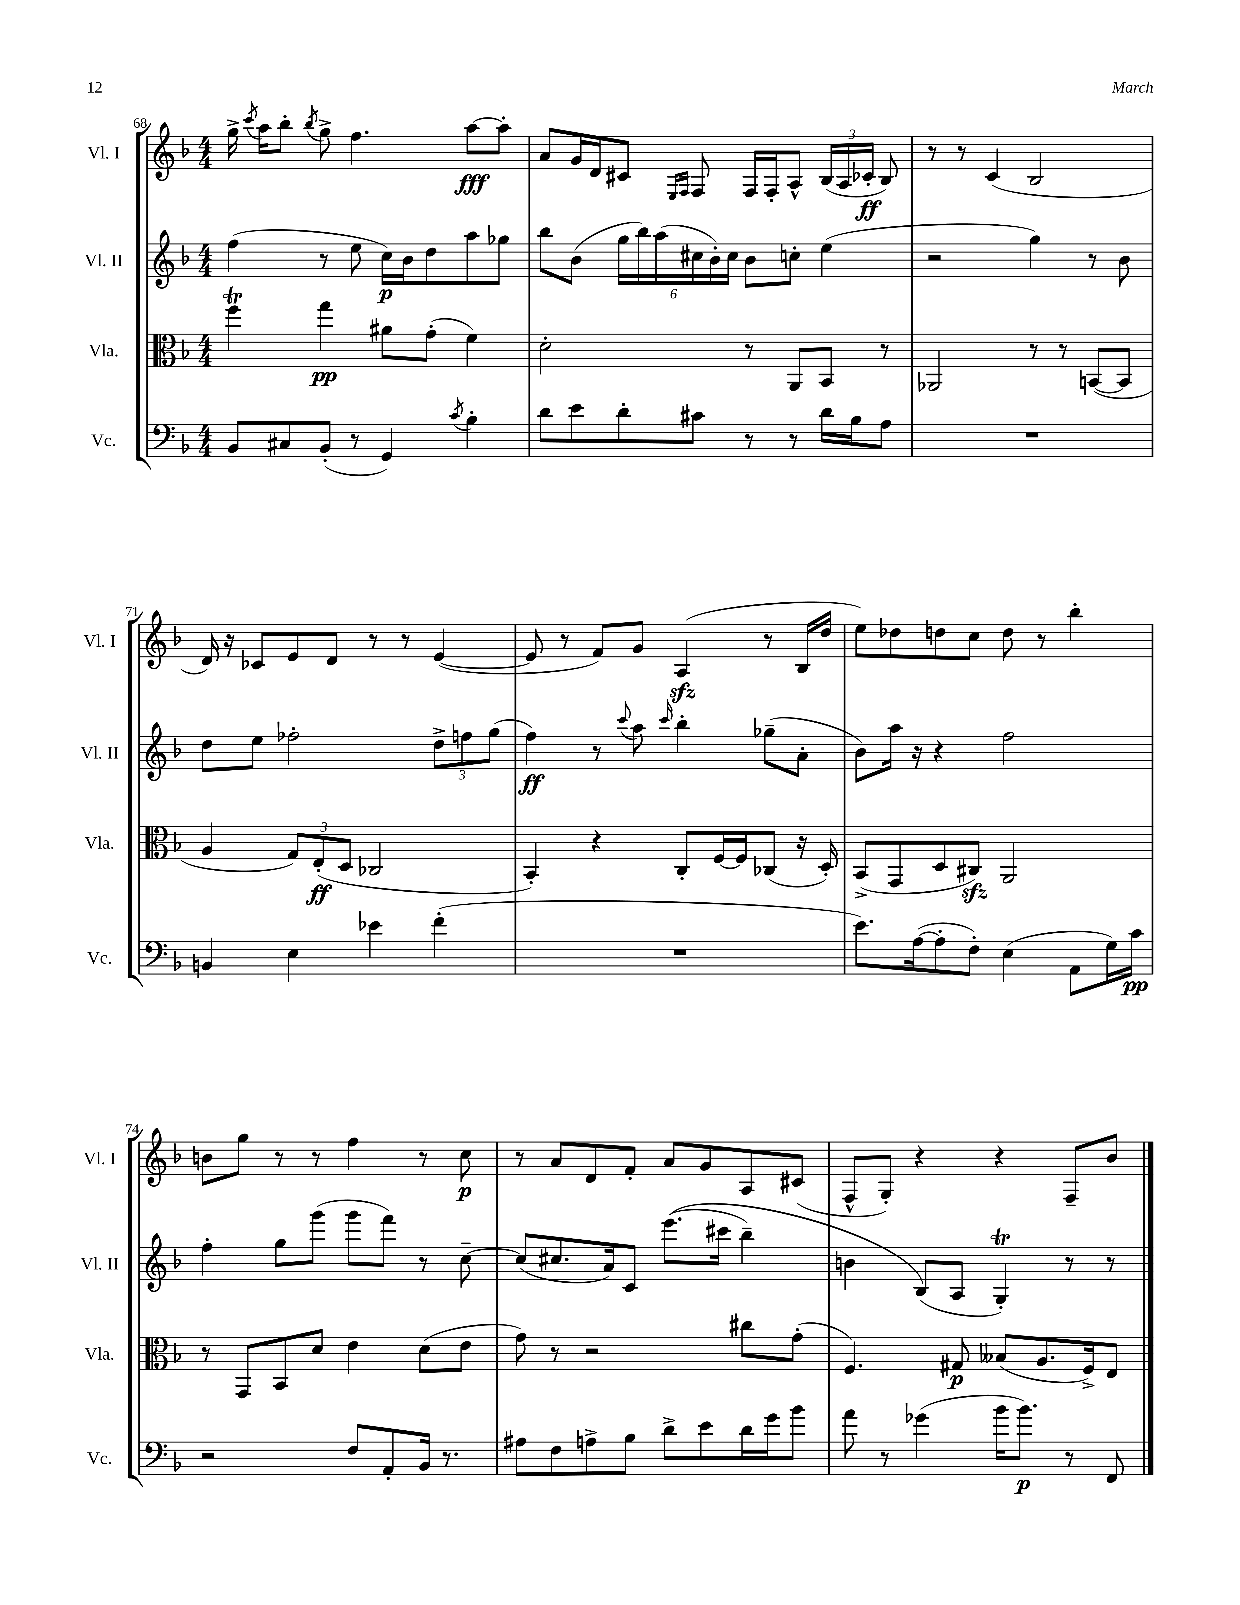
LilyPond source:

<<
\new StaffGroup <<
\new Staff = "s0" \with { instrumentName = "Vl. I" shortInstrumentName = "Vl. I" } {
    \clef treble \key f \major \numericTimeSignature \time 4/4
    \autoBeamOff g''16-> \acciaccatura { c'''8 } a''16[ bes''8]-. \acciaccatura { bes''8 } g''8-> f''4. a''8[~\fff a''8]-. |
    a'8[ g'16 d'16 cis'8] \grace { e16[ f16] } f8 f16[ f16-. a8]-^ \tuplet 3/2 { bes16[( a16 ces'16]-.\ff } bes8) |
    r8 r8 c'4( bes2 |
    d'16) r16 ces'8[ e'8 d'8] r8 r8 e'4~( |
    e'8 r8 f'8[) g'8] a4\sfz( r8 bes16[ d''16] |
    e''8[) des''8 d''8 c''8] d''8 r8 bes''4-. |
    b'8[ g''8] r8 r8 f''4 r8 c''8\p |
    r8 a'8[ d'8 f'8]-. a'8[ g'8 a8 cis'8]( |
    f8[-^ g8]-.) r4 r4 f8[-- bes'8] \bar "|." |
}
\new Staff = "s1" \with { instrumentName = "Vl. II" shortInstrumentName = "Vl. II" } {
    \clef treble \key f \major \numericTimeSignature \time 4/4
    \autoBeamOff f''4( r8 e''8 c''16[\p) bes'16 d''8 a''8 ges''8] |
    bes''8[ bes'8]( \tuplet 6/4 { g''16[ bes''16) a''16( cis''16 bes'16-.) cis''16] } bes'8[ c''8]-. e''4( |
    r2 g''4) r8 bes'8 |
    d''8[ e''8] fes''2-. \tuplet 3/2 { d''8[-> f''8 g''8]( } |
    f''4\ff) r8 \appoggiatura { c'''8 } a''8 \grace { c'''16 } bes''4-. ges''8[--( a'8]-. |
    bes'8[) a''16] r16 r4 f''2 |
    f''4-. g''8[ g'''8]( g'''8[ f'''8]) r8 c''8~-- |
    c''8[( cis''8. a'16) c'8] e'''8.[(\( cis'''16] bes''4--) |
    b'4 bes8[(\) a8] g4-.\trill) r8 r8 \bar "|." |
}
\new Staff = "s2" \with { instrumentName = "Vla." shortInstrumentName = "Vla." } {
    \clef alto \key f \major \numericTimeSignature \time 4/4
    \autoBeamOff f''4\trill g''4\pp ais'8[ g'8]-.( f'4) |
    d'2-. r8 a,8[ bes,8] r8 |
    aes,2 r8 r8 b,8[~( b,8] |
    a4 \tuplet 3/2 { g8[) e8-.\ff( d8] } ces2 |
    bes,4-.) r4 c8[-. f16~ f16 ces8]( r16 d16-.) |
    bes,8[->( g,8 d8 cis8]\sfz) a,2 |
    r8 g,8[ bes,8 d'8] e'4 d'8[( e'8] |
    g'8) r8 r2 cis''8[ g'8]-.( |
    f4.) gis8\p beses8[( a8. f16->) e8] \bar "|." |
}
\new Staff = "s3" \with { instrumentName = "Vc." shortInstrumentName = "Vc." } {
    \clef bass \key f \major \numericTimeSignature \time 4/4
    \autoBeamOff bes,8[ cis8 bes,8]-.( r8 g,4) \acciaccatura { c'8 } bes4-. |
    d'8[ e'8 d'8-. cis'8] r8 r8 d'16[ bes16 a8] |
    R1 |
    b,4 e4 ees'4 f'4-.( |
    R1 |
    e'8.[) a16~( a8-. f8]-.) e4( a,8[ g16) c'16]\pp |
    r2 f8[ a,8-. bes,16] r8. |
    ais8[ f8 a8-> bes8] d'8[-> e'8 d'16 g'16 bes'8] |
    a'8 r8 ges'4( bes'16[ bes'8.]\p) r8 f,8 \bar "|." |
}
>>
>>
\layout { \context { \Score currentBarNumber = #68 } }
